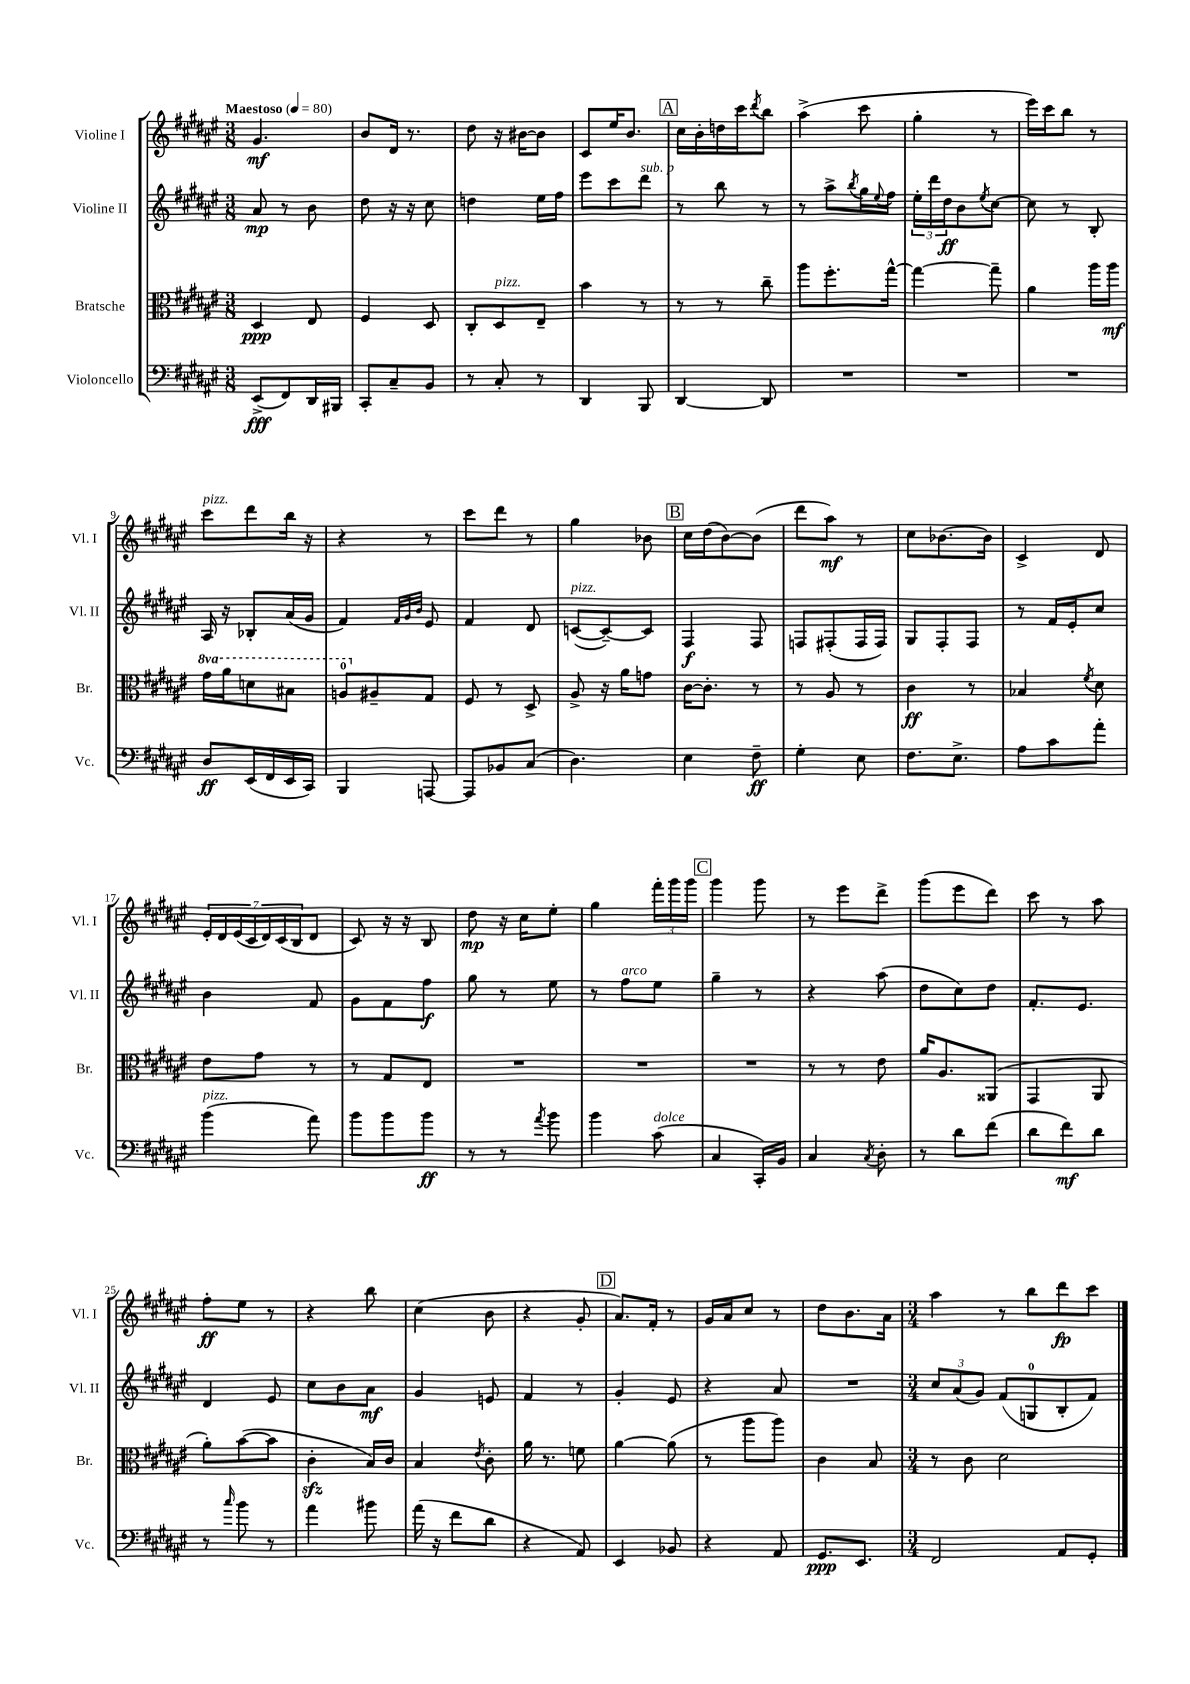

**kern	**dynam	**kern	**dynam	**kern	**dynam	**kern	**dynam
*part4	*part4	*part3	*part3	*part2	*part2	*part1	*part1
*staff4	*staff4	*staff3	*staff3	*staff2	*staff2	*staff1	*staff1
*I"Violoncello	*	*I"Bratsche	*	*I"Violine II	*	*I"Violine I	*
*I'Vc.	*	*I'Br.	*	*I'Vl. II	*	*I'Vl. I	*
*clefF4	*	*clefC3	*	*clefG2	*	*clefG2	*
*k[f#c#g#d#a#e#]	*	*k[f#c#g#d#a#e#]	*	*k[f#c#g#d#a#e#]	*	*k[f#c#g#d#a#e#]	*
*M3/8	*	*M3/8	*	*M3/8	*	*M3/8	*
*MM80	*	*MM80	*	*MM80	*	*MM80	*
=1	=1	=1	=1	=1	=1	=1	=1
!	!	!	!	!	!	!LO:TX:a:B:t=Maestoso	!
(8EE#^/L	fff	4D#/	ppp	8a#/	mp	4.g#/	mf
8FF#/)	.	.	.	8r	.	.	.
16DD#/L	.	8E#/	.	8b\	.	.	.
16BBB#X/JJ	.	.	.	.	.	.	.
=2	=2	=2	=2	=2	=2	=2	=2
8CC#'/L	.	4F#/	.	8dd#\	.	8b/L	.
8C#~/	.	.	.	16r	.	16d#/Jk	.
.	.	.	.	16r	.	8.r	.
8BB/J	.	8D#/	.	8cc#\	.	.	.
=3	=3	=3	=3	=3	=3	=3	=3
8r	.	8C#'/L	.	4ddn\	.	8dd#\	.
!	!	!LO:TX:a:i:t=pizz.	!	!	!	!	!
8C#'/	.	8D#/	.	.	.	16r	.
.	.	.	.	.	.	[16b#X\KL	.
8r	.	8E#~/J	.	16ee#\LL	.	8b#\J]	.
.	.	.	.	16ff#\JJ	.	.	.
=4	=4	=4	=4	=4	=4	=4	=4
4DD#/	.	4b\	.	8eee#\L	.	8c#/L	.
.	.	.	.	8ccc#\	.	16ee#/K	.
.	.	.	.	.	.	8.b/J	.
!	!	!	!	!LO:TX:a:i:t=sub. p	!	!	!
8BBB/	.	8r	.	8ddd#\J	.	.	.
!!LO:REH:place=s1:t=A
=5	=5	=5	=5	=5	=5	=5	=5
[4DD#/	.	8r	.	8r	.	16cc#\LL	.
.	.	.	.	.	.	16b'\	.
.	.	8r	.	8bb\	.	16ddn\	.
.	.	.	.	.	.	16ccc#\J	.
.	.	.	.	.	.	8qddd#/	.
8DD#/]	.	8cc#~\	.	8r	.	8bb\J	.
=6	=6	=6	=6	=6	=6	=6	=6
4.r	.	8aa#\L	.	8r	.	(4aa#^\	.
.	.	8.ff#'\	.	8aa#^\L	.	.	.
.	.	.	.	8qbb/	.	.	.
.	.	.	.	16gg#\L	.	8ccc#\	.
.	.	.	.	8qqee#/	.	.	.
.	.	[16gg#^^\Jk	.	16ff#\JJ	.	.	.
=7	=7	=7	=7	=7	=7	=7	=7
4.r	.	4gg#\_	.	24ee#'\LL	.	4gg#'\	.
.	.	.	.	24ddd#\	.	.	.
.	.	.	.	24dd#\J	ff	.	.
.	.	.	.	8b\	.	.	.
.	.	.	.	8qee#/	.	.	.
.	.	8gg#~\]	.	[8cc#\J	.	8r	.
=8	=8	=8	=8	=8	=8	=8	=8
4.r	.	4a#\	.	8cc#\]	.	16eee#\LL)	.
.	.	.	.	.	.	16ccc#\J	.
.	.	.	.	8r	.	8bb\J	.
.	.	16aa#\LL	.	8B'/	.	8r	.
.	.	16aa#\JJ	mf	.	.	.	.
!!LO:LB:g=z
=9	=9	=9	=9	=9	=9	=9	=9
*	*	*8va	*	*	*	*	*
!	!	!	!	!	!	!LO:TX:a:i:t=pizz.	!
8D#/L	ff	16gg#\LL	.	16A#/	.	8ccc#\L	.
.	.	16aa#\J	.	16r	.	.	.
(16EE#/L	.	8ddn\	.	8B-X'/L	.	8ddd#\	.
16FF#/	.	.	.	.	.	.	.
16EE#/	.	8b#X\J	.	(16a#/L	.	16bb\Jk	.
16CC#/JJ)	.	.	.	16g#/JJ	.	16r	.
=10	=10	=10	=10	=10	=10	=10	=10
4BBB/	.	8an/L	.	4f#/)	.	4r	.
*	*	*X8va	*	*	*	*	*
.	.	8A#X~/	.	.	.	.	.
.	.	.	.	32qqf#/LLL	.	.	.
.	.	.	.	32qqg#/	.	.	.
.	.	.	.	32qqb/JJJ	.	.	.
[8AAAn/	.	8G#/J	.	8e#/	.	8r	.
=11	=11	=11	=11	=11	=11	=11	=11
8AAA/L]	.	8F#/	.	4f#/	.	8ccc#\L	.
8BB-X/	.	8r	.	.	.	8ddd#\J	.
(8C#/J	.	8D#^/	.	8d#/	.	8r	.
=12	=12	=12	=12	=12	=12	=12	=12
!	!	!	!	!LO:TX:a:i:t=pizz.	!	!	!
4.D#\)	.	8A#^/	.	([8cn/L	.	4gg#\	.
.	.	16r	.	8c~/_)	.	.	.
.	.	16a#\KL	.	.	.	.	.
.	.	8gn\J	.	8c/J]	.	8b-X\	.
!!LO:REH:place=s1:t=B
=13	=13	=13	=13	=13	=13	=13	=13
4E#\	.	[16c#\KL	.	4F#/	f	16cc#\LL	.
.	.	8.c#'\J]	.	.	.	(16dd#\J	.
.	.	.	.	.	.	[8b\)	.
8F#~\	ff	8r	.	8F#/	.	(8b\J]	.
=14	=14	=14	=14	=14	=14	=14	=14
4G#'\	.	8r	.	8Fn/L	.	8ddd#\L	.
.	.	8A#/	.	(8F#X'/	.	8aa#\J)	mf
8E#\	.	8r	.	16F#/L	.	8r	.
.	.	.	.	16F#/JJ)	.	.	.
=15	=15	=15	=15	=15	=15	=15	=15
8.F#\L	.	4c#\	ff	8G#/L	.	8cc#\L	.
.	.	.	.	8F#'/	.	[8.b-X\	.
8.E#^\J	.	.	.	.	.	.	.
.	.	8r	.	8F#/J	.	.	.
.	.	.	.	.	.	16b-\Jk]	.
=16	=16	=16	=16	=16	=16	=16	=16
8A#\L	.	4B-X/	.	8r	.	4c#^/	.
8c#\	.	.	.	16f#/LL	.	.	.
.	.	.	.	16e#'/J	.	.	.
.	.	8qf#/	.	.	.	.	.
8a#'\J	.	8d#\	.	8cc#/J	.	8d#/	.
!!LO:LB:g=z
=17	=17	=17	=17	=17	=17	=17	=17
!LO:TX:a:i:t=pizz.	!	!	!	!	!	!	!
(4b\	.	8e#\L	.	4b\	.	28e#'/LL	.
.	.	.	.	.	.	28d#/	.
.	.	.	.	.	.	(28e#/	.
.	.	.	.	.	.	28c#/	.
.	.	8g#\J	.	.	.	.	.
.	.	.	.	.	.	28d#/)	.
.	.	.	.	.	.	(28c#/	.
.	.	.	.	.	.	28B/J	.
8a#\)	.	8r	.	8f#/	.	8d#/J	.
=18	=18	=18	=18	=18	=18	=18	=18
8b\L	.	8r	.	8g#\L	.	8c#/)	.
8b\	.	8G#/L	.	8f#\	.	16r	.
.	.	.	.	.	.	16r	.
8b\J	ff	8E#/J	.	8ff#\J	f	8B/	.
=19	=19	=19	=19	=19	=19	=19	=19
8r	.	4.r	.	8gg#\	.	8dd#\	mp
8r	.	.	.	8r	.	16r	.
.	.	.	.	.	.	16cc#\KL	.
8qa#/	.	.	.	.	.	.	.
8b\	.	.	.	8ee#\	.	8ee#'\J	.
=20	=20	=20	=20	=20	=20	=20	=20
4b\	.	4.r	.	8r	.	4gg#\	.
!	!	!	!	!LO:TX:a:i:t=arco	!	!	!
.	.	.	.	8ff#\L	.	.	.
!LO:TX:a:i:t=dolce	!	!	!	!	!	!	!
(8c#\	.	.	.	8ee#\J	.	24fff#'\LL	.
.	.	.	.	.	.	24ggg#\	.
.	.	.	.	.	.	24ggg#\JJ	.
!!LO:REH:place=s1:t=C
=21	=21	=21	=21	=21	=21	=21	=21
4C#/	.	4.r	.	4gg#~\	.	4ggg#\	.
16CC#'/LL)	.	.	.	8r	.	8ggg#\	.
16BB/JJ	.	.	.	.	.	.	.
=22	=22	=22	=22	=22	=22	=22	=22
4C#/	.	8r	.	4r	.	8r	.
.	.	8r	.	.	.	8eee#\L	.
8qC#/	.	.	.	.	.	.	.
8D#'\	.	8e#\	.	(8aa#\	.	8ddd#^\J	.
=23	=23	=23	=23	=23	=23	=23	=23
8r	.	16a#/KL	.	8dd#\L	.	(8ggg#\L	.
.	.	8.A#/	.	.	.	.	.
8d#\L	.	.	.	8cc#\)	.	8eee#\	.
(8f#\J	.	(8AA##X/J	.	8dd#\J	.	8ddd#\J)	.
=24	=24	=24	=24	=24	=24	=24	=24
8d#\L	.	4GG#/	.	8.f#'/L	.	8ccc#\	.
8f#\)	mf	.	.	.	.	8r	.
.	.	.	.	8.e#/J	.	.	.
8d#\J	.	8AA#/	.	.	.	8aa#\	.
!!LO:LB:g=z
=25	=25	=25	=25	=25	=25	=25	=25
8r	.	8a#'\L)	.	4d#/	.	8ff#'\L	ff
16qqcc#/	.	.	.	.	.	.	.
8b\	.	([8b\	.	.	.	8ee#\J	.
8r	.	8b\J]	.	8e#/	.	8r	.
=26	=26	=26	=26	=26	=26	=26	=26
4a#\	.	4c#zz'\	.	8cc#\L	.	4r	.
.	.	.	.	8b\	.	.	.
8b#X\	.	16B/LL)	.	8a#\J	mf	8bb\	.
.	.	16c#/JJ	.	.	.	.	.
=27	=27	=27	=27	=27	=27	=27	=27
(16a#\	.	4B/	.	4g#/	.	(4cc#\	.
16r	.	.	.	.	.	.	.
8f#\L	.	.	.	.	.	.	.
.	.	8qe#/	.	.	.	.	.
8d#\J	.	8c#'\	.	8en/	.	8b\	.
=28	=28	=28	=28	=28	=28	=28	=28
4r	.	16a#\	.	4f#/	.	4r	.
.	.	8.r	.	.	.	.	.
8AA#/)	.	8fn\	.	8r	.	8g#'/	.
!!LO:REH:place=s1:t=D
=29	=29	=29	=29	=29	=29	=29	=29
4EE#/	.	[4a#\	.	4g#'/	.	8.a#/L)	.
.	.	.	.	.	.	16f#'/Jk	.
8BB-X/	.	(8a#\]	.	8e#/	.	8r	.
=30	=30	=30	=30	=30	=30	=30	=30
4r	.	8r	.	4r	.	16g#/LL	.
.	.	.	.	.	.	16a#/J	.
.	.	8aa#\L	.	.	.	8cc#/J	.
8AA#/	.	8aa#\J)	.	8a#/	.	8r	.
=31	=31	=31	=31	=31	=31	=31	=31
8.GG#/L	ppp	4c#\	.	4.r	.	8dd#\L	.
.	.	.	.	.	.	8.b\	.
8.EE#/J	.	.	.	.	.	.	.
.	.	8B/	.	.	.	.	.
.	.	.	.	.	.	16a#\Jk	.
=32	=32	=32	=32	=32	=32	=32	=32
*M3/4	*	*M3/4	*	*M3/4	*	*M3/4	*
2FF#/	.	8r	.	12cc#/L	.	4aa#\	.
.	.	.	.	(12a#/	.	.	.
.	.	8c#\	.	.	.	.	.
.	.	.	.	12g#/J)	.	.	.
.	.	2d#\	.	(8f#/L	.	8r	.
.	.	.	.	8Gn/	.	8bb\L	.
8AA#/L	.	.	.	8B'/	.	8ddd#\	fp
8GG#'/J	.	.	.	8f#/J)	.	8ccc#\J	.
==	==	==	==	==	==	==	==
*-	*-	*-	*-	*-	*-	*-	*-
